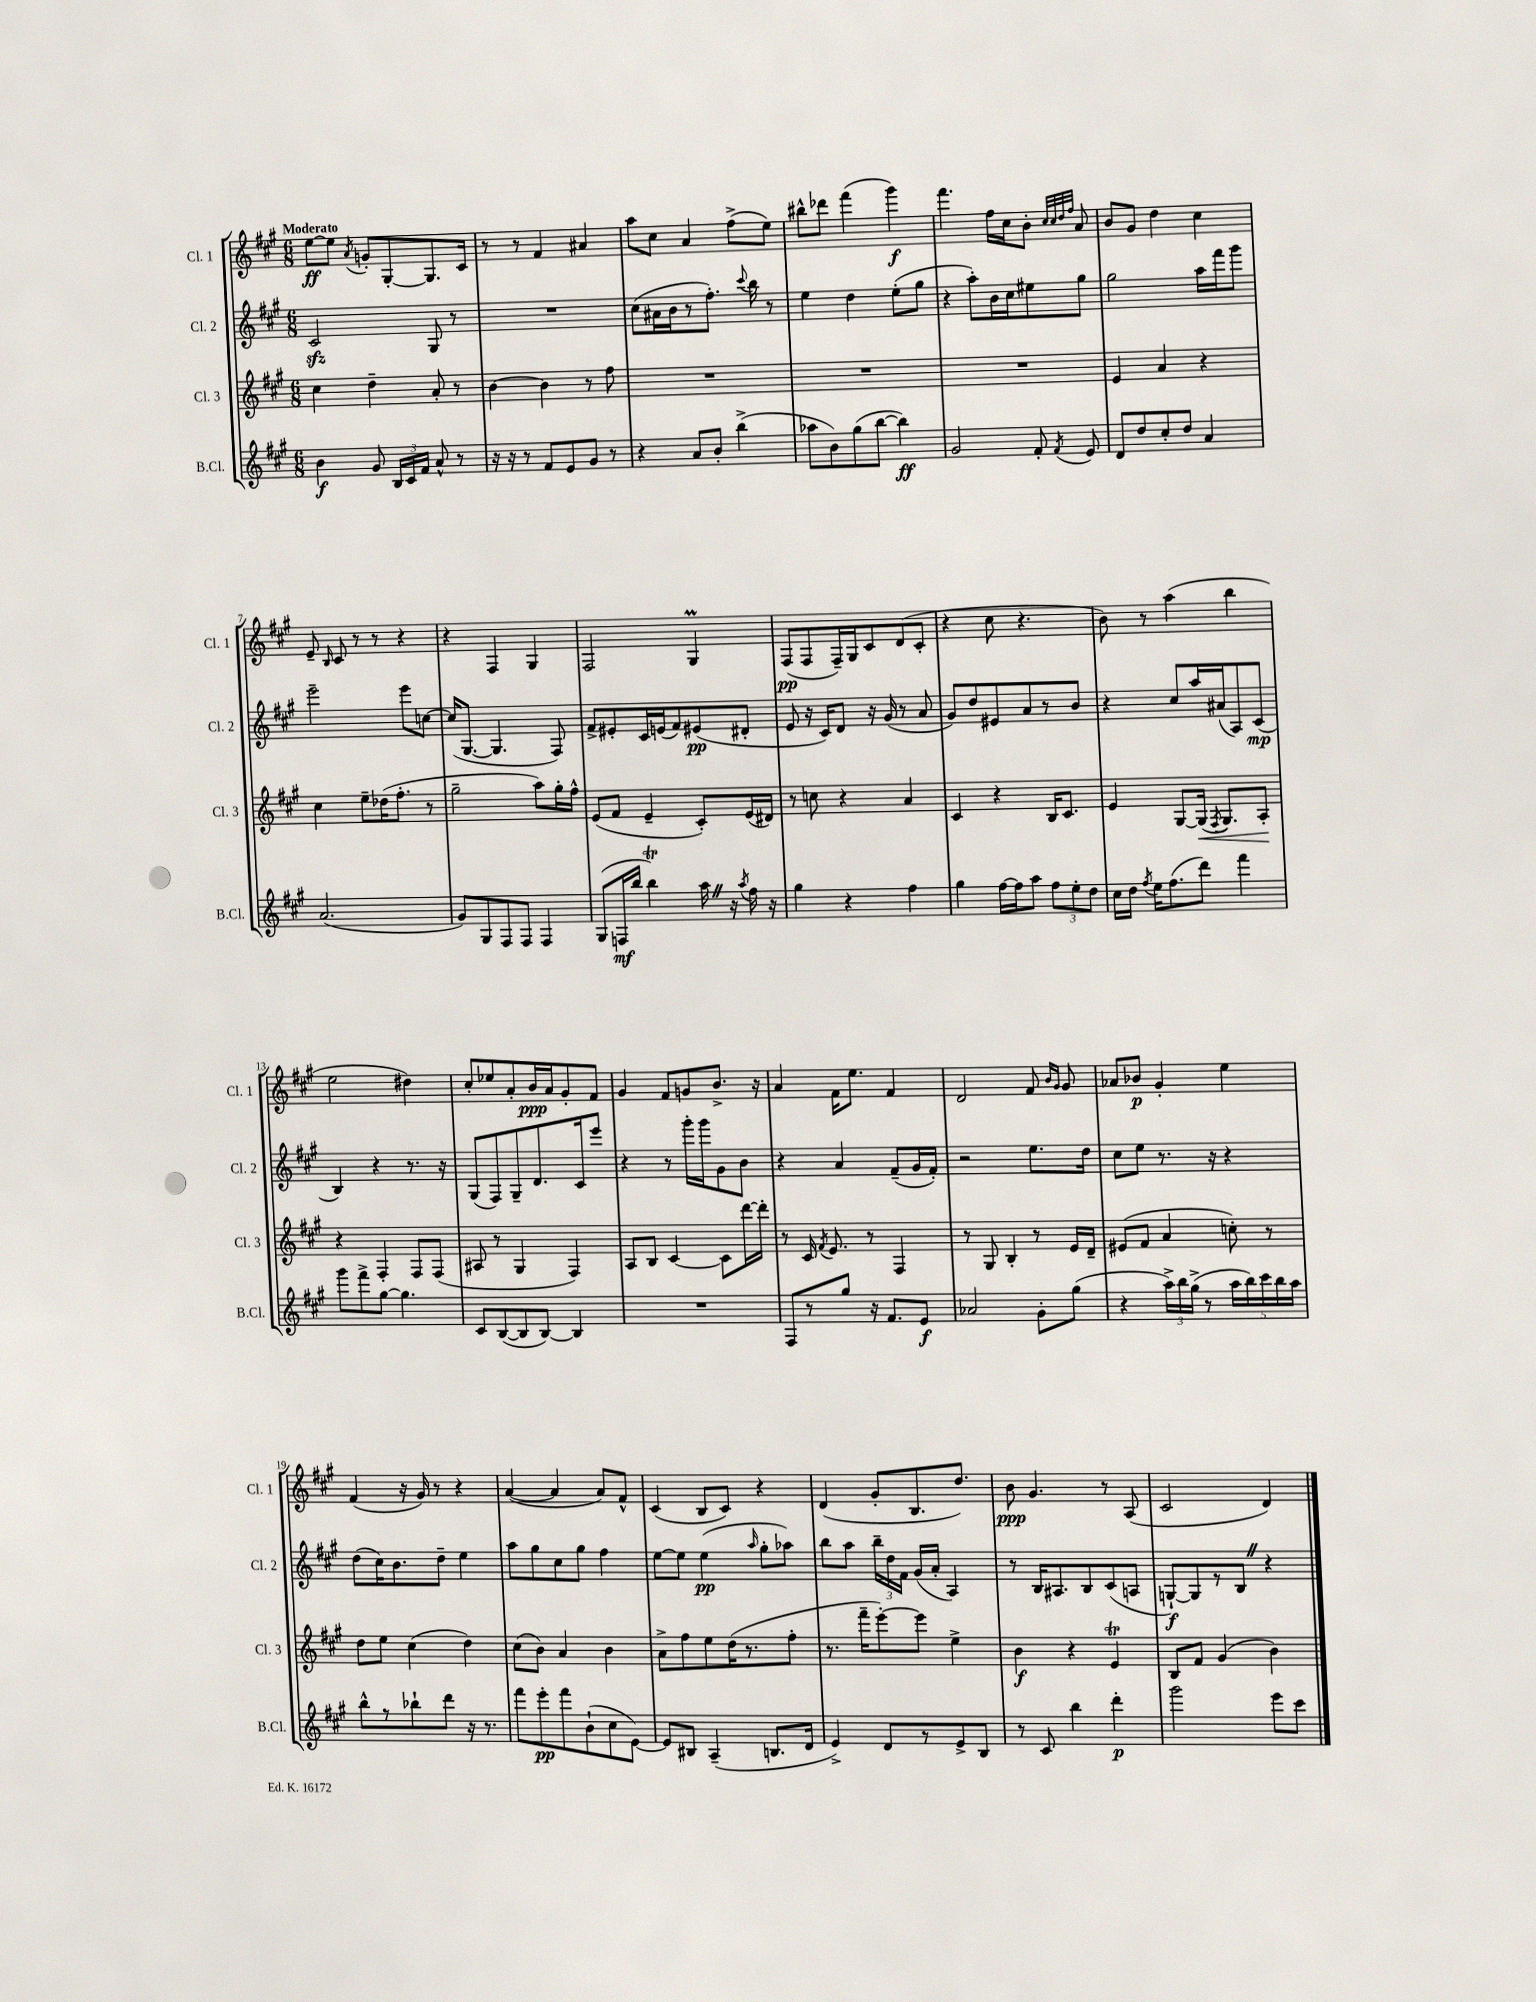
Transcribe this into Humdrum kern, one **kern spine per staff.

**kern	**dynam	**kern	**dynam	**kern	**dynam	**kern	**dynam
*part4	*part4	*part3	*part3	*part2	*part2	*part1	*part1
*staff4	*staff4	*staff3	*staff3	*staff2	*staff2	*staff1	*staff1
*I"B.Cl.	*	*I"Cl. 3	*	*I"Cl. 2	*	*I"Cl. 1	*
*I'B.Cl.	*	*I'Cl. 3	*	*I'Cl. 2	*	*I'Cl. 1	*
*clefG2	*	*clefG2	*	*clefG2	*	*clefG2	*
*k[f#c#g#]	*	*k[f#c#g#]	*	*k[f#c#g#]	*	*k[f#c#g#]	*
*M6/8	*	*M6/8	*	*M6/8	*	*M6/8	*
=1	=1	=1	=1	=1	=1	=1	=1
!	!	!	!	!	!	!LO:TX:a:B:t=Moderato	!
4b\	f	4cc#\	.	2c#zz/	.	[8ee\L	ff
.	.	.	.	.	.	8ee\J]	.
.	.	.	.	.	.	8qa/	.
8g#/	.	4dd~\	.	.	.	8gn'/L	.
24B/LL	.	.	.	.	.	[8G#'/	.
24c#/	.	.	.	.	.	.	.
24f#/JJ	.	.	.	.	.	.	.
8a^^/	.	8a'/	.	8G#/	.	8.G#/]	.
8r	.	8r	.	8r	.	.	.
.	.	.	.	.	.	16c#/Jk	.
=2	=2	=2	=2	=2	=2	=2	=2
16r	.	[4b\	.	2.r	.	8r	.
16r	.	.	.	.	.	.	.
8r	.	.	.	.	.	8r	.
8f#/L	.	4b\]	.	.	.	4f#/	.
8e/	.	.	.	.	.	.	.
8g#/J	.	8r	.	.	.	4a#X/	.
8r	.	8ff#\	.	.	.	.	.
=3	=3	=3	=3	=3	=3	=3	=3
4r	.	2.r	.	(8cc#\L	.	8aa\L	.
.	.	.	.	16a#X\L	.	8cc#\J	.
.	.	.	.	16b\J	.	.	.
8a/L	.	.	.	8r	.	4a/	.
8b'/J	.	.	.	8.ff#'\J)	.	.	.
(4bb^\	.	.	.	.	.	(8ff#^\L	.
.	.	.	.	8qqccc#/	.	.	.
.	.	.	.	16bb\	.	.	.
.	.	.	.	8r	.	8ee\J)	.
=4	=4	=4	=4	=4	=4	=4	=4
8aa-X\L	.	2.r	.	4ee\	.	8bb#X^^\L	.
8b\)	.	.	.	.	.	8ddd-X\J	.
(8gg#\	.	.	.	4dd\	.	(4fff#\	.
[8bb\J	.	.	.	.	.	.	.
4bb\])	ff	.	.	(8ee'\L	.	4ggg#\)	f
.	.	.	.	8gg#\J	.	.	.
=5	=5	=5	=5	=5	=5	=5	=5
2g#/	.	2.r	.	4r	.	4.fff#\	.
.	.	.	.	8aa'\L)	.	.	.
.	.	.	.	16b\L	.	16ff#\LL	.
.	.	.	.	16cc#\J	.	16cc#\J	.
8f#'/	.	.	.	8ee#X\	.	8b'\J	.
.	.	.	.	.	.	32qqcc#/LLL	.
.	.	.	.	.	.	32qqcc#/	.
.	.	.	.	.	.	32qqdd/	.
8qf#/	.	.	.	.	.	32qqff#/JJJ	.
8e/	.	.	.	8gg#\J	.	8a/	.
=6	=6	=6	=6	=6	=6	=6	=6
8d/L	.	4e/	.	2gg#\	.	8b/L	.
8dd/	.	.	.	.	.	8g#/J	.
8cc#'/	.	4a/	.	.	.	4dd\	.
8dd/J	.	.	.	.	.	.	.
4a/	.	4r	.	16aa\LL	.	4cc#\	.
.	.	.	.	16fff#\J	.	.	.
.	.	.	.	8ggg#\J	.	.	.
!!LO:LB:g=z
=7	=7	=7	=7	=7	=7	=7	=7
(2.a/	.	4cc#\	.	2eee~\	.	8e~/	.
.	.	.	.	.	.	16qqB/	.
.	.	.	.	.	.	8c#/	.
.	.	8ee~\L	.	.	.	8r	.
.	.	(16dd-X\K	.	.	.	8r	.
.	.	8.ff#'\J	.	.	.	.	.
.	.	.	.	8eee\L	.	4r	.
.	.	8r	.	[8ccn\J	.	.	.
=8	=8	=8	=8	=8	=8	=8	=8
8g#/L)	.	2gg#~\	.	(16cc/KL]	.	4r	.
.	.	.	.	[8.G#/J	.	.	.
8G#/	.	.	.	.	.	.	.
8F#/	.	.	.	4.G#/]	.	4F#/	.
8F#/J	.	.	.	.	.	.	.
4F#/	.	8aa\L)	.	.	.	4G#/	.
.	.	16gg#'\L	.	8F#/)	.	.	.
.	.	16ff#^^\JJ	.	.	.	.	.
=9	=9	=9	=9	=9	=9	=9	=9
(8G#/L	.	(8e/L	.	8f#^/L	.	2F#/	.
16Fn/L	mf	8f#/J	.	8e#X'/	.	.	.
16bb/JJ	.	.	.	.	.	.	.
4bbT\)	.	4e~/	.	16c#/L	.	.	.
.	.	.	.	(16en/J	.	.	.
.	.	.	.	8f#/)	.	.	.
16aaZ\	.	8c#'/L)	.	(8e#X/	pp	4G#m/	.
16r	.	.	.	.	.	.	.
8qaa/	.	.	.	.	.	.	.
16ff#\	.	(16e/L	.	8d#X'/J	.	.	.
16r	.	16d#X/JJ)	.	.	.	.	.
=10	=10	=10	=10	=10	=10	=10	=10
4gg#\	.	8r	.	8e/	.	(8F#/L	pp
.	.	8ccn\	.	16r	.	8F#/	.
.	.	.	.	16c#/KL)	.	.	.
4r	.	4r	.	8d/J	.	16F#~/L)	.
.	.	.	.	.	.	16G#/J	.
.	.	.	.	16r	.	8c#/	.
.	.	.	.	(16g#/	.	.	.
4ff#\	.	4a/	.	8r	.	(8d/	.
.	.	.	.	8a/	.	8c#'/J	.
=11	=11	=11	=11	=11	=11	=11	=11
4gg#\	.	4c#/	.	8g#/L)	.	4r	.
.	.	.	.	8dd/	.	.	.
[16ff#\LL	.	4r	.	8e#X/	.	8cc#\	.
16ff#\J]	.	.	.	.	.	.	.
8aa\J	.	.	.	8a/	.	4.r	.
12ff#\L	.	16B/KL	.	8r	.	.	.
.	.	8.c#/J	.	.	.	.	.
12ee'\	.	.	.	.	.	.	.
.	.	.	.	8b/J	.	.	.
12dd\J	.	.	.	.	.	.	.
=12	=12	=12	=12	=12	=12	=12	=12
16cc#\LL	.	4e/	.	4r	.	8b\)	.
16dd\JJ	.	.	.	.	.	.	.
8qff#/	.	.	.	.	.	.	.
16ee\KL	.	.	.	.	.	8r	.
(8.ff#\	.	.	.	.	.	.	.
.	.	[8G#/L	.	8cc#/L	.	(4aa\	.
!	!	!	!LO:HP:b	!	!	!	!
8ddd\J)	.	(16G#/Jk]	<	16aa/L	.	.	.
.	.	8qF#/	.	.	.	.	.
.	.	8.G#/L)	.	(16a#X/J	.	.	.
4fff#\	.	.	.	8A/)	.	4bb\	.
.	.	8A'/J	.	(8c#/J	mp	.	.
.	.	.	[	.	.	.	.
!!LO:LB:g=z
=13	=13	=13	=13	=13	=13	=13	=13
8ggg#\L	.	4r	.	4B/)	.	2ee\	.
8fff#^\	.	.	.	.	.	.	.
[8gg#\J	.	4F#'/	.	4r	.	.	.
4.gg#\]	.	.	.	.	.	.	.
.	.	8F#/L	.	8.r	.	4dd#X\)	.
.	.	(8F#/J	.	.	.	.	.
.	.	.	.	16r	.	.	.
=14	=14	=14	=14	=14	=14	=14	=14
8c#/L	.	8A#X/	.	(8G#/L	.	8cc#'/L	.
([8B/	.	8r	.	8F#/)	.	8ee-X/	.
8B/]	.	4G#/	.	8G#~/	.	8a'/	.
[8B/J)	.	.	.	8.d/	.	16b/L	ppp
.	.	.	.	.	.	16a/J	.
4B/]	.	4F#/)	.	.	.	8g#'/	.
.	.	.	.	16c#/k	.	.	.
.	.	.	.	8eee/J	.	8f#/J	.
=15	=15	=15	=15	=15	=15	=15	=15
2.r	.	8A/L	.	4r	.	4g#/	.
.	.	8B/J	.	.	.	.	.
.	.	[4c#/	.	8r	.	8f#/L	.
.	.	.	.	16ggg#'\LL	.	8gn/	.
.	.	.	.	16ggg#\J	.	.	.
.	.	8c#\L]	.	8g#\	.	8.b^/J	.
.	.	[16ddd\L	.	8b\J	.	.	.
.	.	16ddd'\JJ]	.	.	.	16r	.
=16	=16	=16	=16	=16	=16	=16	=16
8F#/L	.	8r	.	4r	.	4a/	.
8r	.	16c#/	.	.	.	.	.
.	.	8qf#/	.	.	.	.	.
.	.	8.e/	.	.	.	.	.
8gg#/J	.	.	.	4a/	.	16f#\KL	.
.	.	.	.	.	.	8.ee\J	.
16r	.	8r	.	.	.	.	.
8.f#/L	.	.	.	.	.	.	.
.	.	4F#/	.	(8f#~/L	.	4f#/	.
8e/J	f	.	.	16g#/L	.	.	.
.	.	.	.	16f#'/JJ)	.	.	.
=17	=17	=17	=17	=17	=17	=17	=17
2a-X/	.	8r	.	2r	.	2d/	.
.	.	8G#/	.	.	.	.	.
.	.	4B'/	.	.	.	.	.
8g#'\L	.	8r	.	8.ee\L	.	8f#/	.
.	.	.	.	.	.	16qqb/LL	.
.	.	.	.	.	.	16qqg#/JJ	.
(8gg#\J	.	16e/LL	.	.	.	8g#/	.
.	.	16d~/JJ	.	16dd\Jk	.	.	.
=18	=18	=18	=18	=18	=18	=18	=18
4r	.	(8e#X/L	.	8cc#\L	.	8a-X/L	.
.	.	8f#/J	.	8ee\J	.	8b-X/J	p
24aa^\LL)	.	4a/	.	8.r	.	4g#'/	.
24bb\	.	.	.	.	.	.	.
(24gg#^\JJ	.	.	.	.	.	.	.
8r	.	.	.	.	.	.	.
.	.	.	.	16r	.	.	.
20aa\LL	.	8ccn'\)	.	4r	.	4ee\	.
20bb\)	.	.	.	.	.	.	.
20ccc#\	.	.	.	.	.	.	.
.	.	8r	.	.	.	.	.
20bb\	.	.	.	.	.	.	.
20aa\JJ	.	.	.	.	.	.	.
!!LO:LB:g=z
=19	=19	=19	=19	=19	=19	=19	=19
8bb^^\L	.	8dd\L	.	(8dd\L	.	(4f#/	.
8r	.	8ee\J	.	16cc#\K)	.	.	.
.	.	.	.	8.b\	.	.	.
8bb-X`\	.	(4cc#\	.	.	.	16r	.
.	.	.	.	.	.	16g#/)	.
8ddd\J	.	.	.	8dd~\J	.	8r	.
16r	.	4dd\)	.	4ee\	.	4r	.
8.r	.	.	.	.	.	.	.
=20	=20	=20	=20	=20	=20	=20	=20
8fff#\L	.	(8cc#\L	.	8aa\L	.	([4a/	.
8eee'\	pp	8b\J)	.	8gg#\	.	.	.
8fff#\	.	4a/	.	8cc#\	.	4a/]	.
(8b`\	.	.	.	8gg#\J	.	.	.
8cc#\	.	4b\	.	4ff#\	.	8a/L)	.
[8e\J)	.	.	.	.	.	8f#^^/J	.
=21	=21	=21	=21	=21	=21	=21	=21
8e/L]	.	8a^\L	.	[8ee\L	.	(4c#/	.
8B#X/J	.	8ff#\	.	8ee\J]	.	.	.
(4A~/	.	8ee\	.	(4ee\	pp	8B/L	.
.	.	(16dd\K	.	.	.	8c#/J)	.
.	.	8.r	.	.	.	.	.
.	.	.	.	16qqaa/	.	.	.
8.Bn/L	.	.	.	8gg#'\L	.	4r	.
.	.	8ff#'\J	.	8aa-X\J)	.	.	.
16d/Jk	.	.	.	.	.	.	.
=22	=22	=22	=22	=22	=22	=22	=22
4e^/)	.	8.r	.	8bb\L	.	(4d/	.
.	.	.	.	8aa\J	.	.	.
.	.	16fff#~\KL	.	.	.	.	.
8d/L	.	[8eee'\)	.	24bb~\LL	.	8g#'/L	.
.	.	.	.	24dd\	.	.	.
.	.	.	.	24f#\JJ	.	.	.
8r	.	8eee\J]	.	(16g#/LL	.	8.B/	.
.	.	.	.	16a'/JJ	.	.	.
8e^/	.	4ee^\	.	4A/)	.	.	.
.	.	.	.	.	.	8.dd/J)	.
8B/J	.	.	.	.	.	.	.
=23	=23	=23	=23	=23	=23	=23	=23
8r	.	4b\	f	8r	.	8b\	ppp
8c#/	.	.	.	16B/KL	.	4.g#/	.
.	.	.	.	8.A#X/	.	.	.
4bb\	.	4r	.	.	.	.	.
.	.	.	.	8B/	.	.	.
4ddd'\	p	4eT/	.	(8c#/	.	8r	.
.	.	.	.	8An/J	.	(8A/	.
=24	=24	=24	=24	=24	=24	=24	=24
2ggg#\	.	8B/L	.	[8Gn`/L)	f	2c#/	.
.	.	8f#/J	.	8G/]	.	.	.
.	.	(4g#/	.	8r	.	.	.
.	.	.	.	8BZ/J	.	.	.
8eee\L	.	4b\)	.	4r	.	4d/)	.
8ccc#\J	.	.	.	.	.	.	.
==	==	==	==	==	==	==	==
*-	*-	*-	*-	*-	*-	*-	*-
